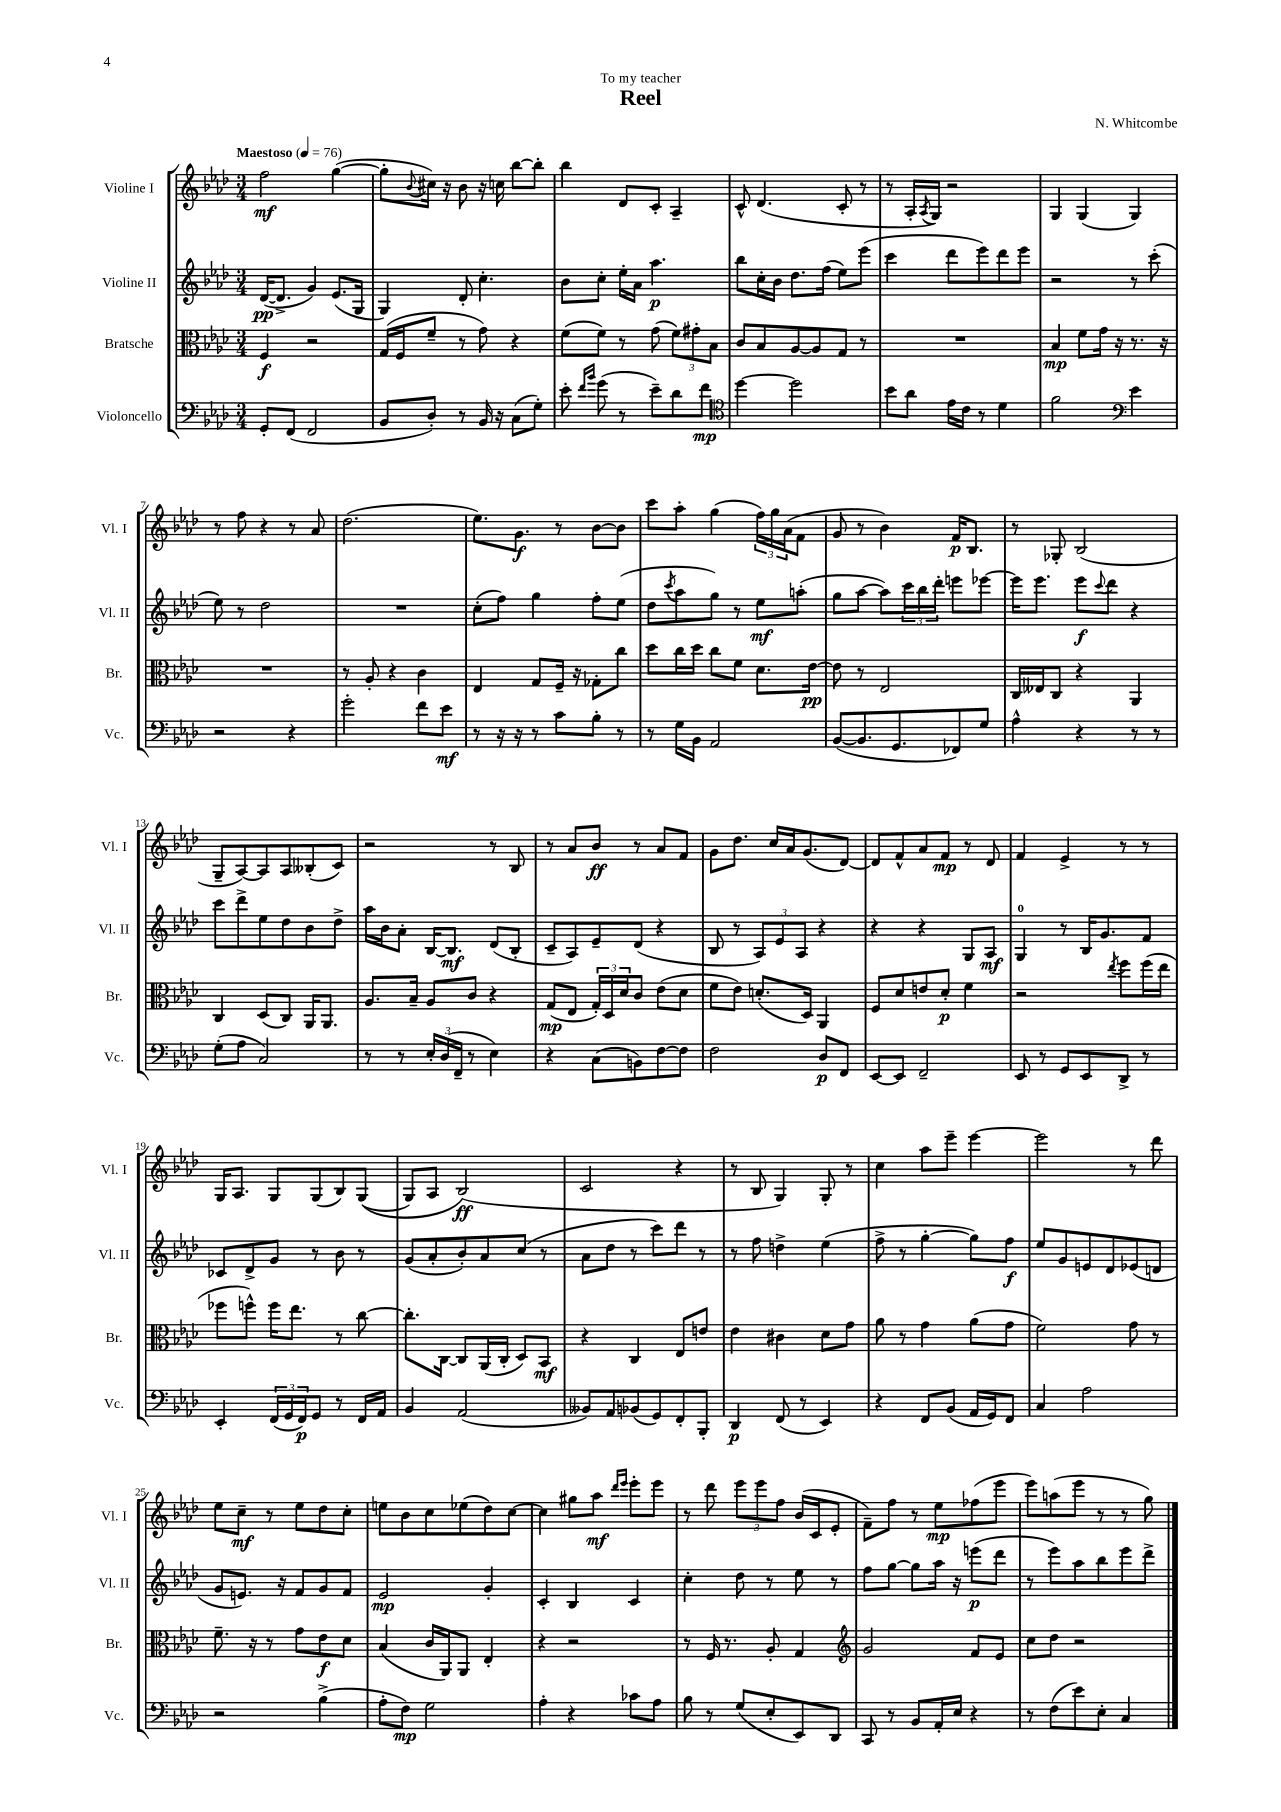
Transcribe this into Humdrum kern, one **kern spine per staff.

**kern	**kern	**kern	**kern
*staff4	*staff3	*staff2	*staff1
*clefF4	*clefC3	*clefG2	*clefG2
*k[b-e-a-d-]	*k[b-e-a-d-]	*k[b-e-a-d-]	*k[b-e-a-d-]
*M3/4	*M3/4	*M3/4	*M3/4
*MM76	*MM76	*MM76	*MM76
8GG'/L	4F/	([16d-/LK	2ff\
.	.	8.d-^/]J	.
(8FF/J	.	.	.
2FF/	2r	4g/)	.
.	.	(8.e-/L	([4gg\
.	.	16G/Jk	.
=	=	=	=
8BB-/L	(16G/LL	4G/)	8gg'\]L
.	16F/J	.	.
.	.	.	8qqb-/
8D-'/J)	8f~/J	.	16cc#\Jk)
.	.	.	16r
8r	8r	8d-'/	8b-\
16BB-/	8g\)	4.cc'\	16r
16r	.	.	16cc\
(8C\L	4r	.	[8bb-\L
8G'\J)	.	.	8bb-'\]J
=	=	=	=
8e-'\	(8f\L	8b-\L	4bb-\
16qqf/LL	.	.	.
16qqb-/JJ	.	.	.
(8g\	8f\J)	8cc'\J	.
8r	8r	16ee-'\LL	8d-/L
.	.	16a-\JJ	.
8e-~\L)	(8g\	4.aa-\	8c'/J
8d-\	12f\L)	.	4A-~/
.	12g#'\	.	.
8f\J	.	.	.
.	12B-\J	.	.
=	=	=	=
*clefC4	*	*	*
[4dd-\	8c/L	8bb-\L	8c^^/
.	8B-/	16cc'\L	(4.d-/
.	.	16b-\JJ	.
2dd-\]	[8A-/	8.dd-\L	.
.	8A-/]	.	.
.	.	(16ff\Jk	.
.	8G/J	8ee-\L)	8c'/
.	8r	(8eee-\J	8r
=	=	=	=
8b-\L	2.r	4ccc\	8r
8a-\J	.	.	16A-'/LL
.	.	.	8qA-/
.	.	.	16G/JJ)
16e-\LL	.	8ddd-\L	2r
16c\JJ	.	.	.
8r	.	8eee-\)	.
4d-\	.	8ddd-\	.
.	.	8eee-\J	.
=	=	=	=
2f\	4B-/	2r	4G/
.	8f\L	.	(4G/
.	16g\Jk	.	.
.	16r	.	.
*clefF4	*	*	*
4e-\	8.r	8r	4G/)
.	.	(8ccc'\	.
.	16r	.	.
=	=	=	=
2r	2.r	8ee-\)	8r
.	.	8r	8ff\
.	.	2dd-\	4r
4r	.	.	8r
.	.	.	8a-/
=	=	=	=
2g'\	8r	2.r	(2.dd-\
.	8A-'/	.	.
.	4r	.	.
8f\L	4c\	.	.
8e-\J	.	.	.
=	=	=	=
8r	4E-/	(8cc'\L	8.ee-\L)
16r	.	8ff\J)	.
16r	.	.	8.g\J
8r	8G/L	4gg\	.
8c\L	16F~/Jk	.	8r
.	16r	.	.
8B-'\J	8G-'\L	8ff'\L	[8b-\L
8r	8cc\J	(8ee-\J	8b-\]J
=	=	=	=
8r	8dd-\L	8dd-\L	8ccc\L
.	.	8qccc/	.
16G\LL	16cc\L	8aa-\	8aa-'\J
16BB-\JJ	16dd-\JJ	.	.
2AA-/	8cc\L	8gg\J)	(4gg\
.	8f\J	8r	.
.	8.d-\L	8ee-\L	24ff\LL)
.	.	.	24gg\
.	.	.	(24a-\J
.	.	(8aa'\J	8f\J
.	[16e-\Jk	.	.
=	=	=	=
([8BB-/L	8e-\]	8gg\L	8g/
8.BB-/]	8r	[8aa-\J	8r
.	2E-/	8aa-\]L)	4b-\)
8.GG/	.	.	.
.	.	24ccc\L	.
.	.	24bb-\	.
.	.	24ddd-'\JJ	.
8FF-/)	.	8eee\L	16f/LK
.	.	.	8.B-/J
8G/J	.	[8eee-\J	.
=	=	=	=
4A-^^\	16C/LL	16eee-\]LK	8r
.	16E--/J	8.eee-\J	.
.	8C/J	.	8G-'/
4r	4r	8eee-\L	(2B-/
.	.	8qqccc/	.
.	.	8ddd-\J	.
8r	4AA-/	4r	.
8r	.	.	.
=	=	=	=
(8G'\L	4C/	8ccc\L	8G~/L
8A-\J	.	8ddd-^\	[8A-/)
2C/)	(8D-/L	8ee-\	8A-/]
.	8C/J)	8dd-\	8A-/
.	16AA-/LK	8b-\	(8B--'/
.	8.AA-/J	.	.
.	.	8dd-^\J	8c/J)
=	=	=	=
8r	8.A-/L	16aa-\LL	2r
.	.	16b-\J	.
8r	.	8a-'\J	.
.	16B-~/Jk	.	.
24E-'/LL	8A-/L	[16B-/LK	.
(24D-/	.	.	.
.	.	8.B-/]J	.
24FF~/JJ	.	.	.
8r	8c/J	.	.
4E-\)	4r	(8d-/L	8r
.	.	8B-'/J	8B-/
=	=	=	=
4r	(8G/L	8c~/L	8r
.	8E-/J	8A-/)	8a-/L
(8C\L	24G'/LL)	8e-~/	8b-/J
.	24D-/	.	.
.	24d-/J	.	.
8BB\)	8c/J	(8d-/J	8r
[8F\	(8e-\L	4r	8a-/L
8F\]J	8d-\J	.	8f/J
=	=	=	=
2F\	8f\L	8B-/	8g\L
.	8e-\J)	8r	8.dd-\J
.	(8.d'/L	12A-/L)	.
.	.	.	16cc/LL
.	.	12e-/	.
.	.	.	16a-/J
.	.	12A-/J	.
.	16D-/Jk)	.	(8.g/
8D-/L	4AA-/	4r	.
8FF/J	.	.	[8d-/J)
=	=	=	=
[8EE-/L	8F/L	4r	8d-/]L
8EE-/]J	8d-/	.	8f^^/
2FF~/	8e/	4r	8a-/
.	8d-'/J	.	8f/J
.	4f\	8G/L	8r
.	.	8A-/J	8d-/
=	=	=	=
8EE-/	2r	4G/	4f/
8r	.	.	.
8GG/L	.	8r	4e-^/
8EE-/	.	16B-/LK	.
.	.	8.g/	.
.	8qee-/	.	.
8DD-^/J	8ff\L	.	8r
8r	(16ff\L	8f/J	8r
.	16ee-\JJ	.	.
=	=	=	=
4EE-'/	8ff-\L	8c-/L	16G/LK
.	.	.	8.A-/J
.	8ff^^\J)	8d-^/	.
(24FF/LL	16ff\LK	8g/J	8G/L
24GG/	.	.	.
.	8.ee-\J	.	.
24FF/J)	.	.	.
8GG/J	.	8r	(8G/
8r	8r	8b-\	8B-/)
16FF/LL	[8cc\	8r	&((8G/J
16AA-/JJ	.	.	.
=	=	=	=
4BB-/	8.cc'\]L	(8g/L	8G/L)
.	.	8a-'/	8A-/J
.	[16C\Jk	.	.
(2AA-/	8C/]L	8b-'/)	(2B-/&)
.	(16AA-/L	8a-/	.
.	16C'/JJ	.	.
.	8D-/L)	(8cc/J	.
.	8BB-/J	8r	.
=	=	=	=
8BB--/L)	4r	8a-\L	2c/
8AA-/	.	8dd-\J	.
(8BB-/	4C/	8r	.
8GG/)	.	8ccc\L)	.
8FF'/	8E-/L	8ddd-\J	4r
8BBB-'/J	8e/J	8r	.
=	=	=	=
4DD-/	4e-\	8r	8r
.	.	8ff\	8B-/
(8FF/	4c#\	4dd^\	4G/)
8r	.	.	.
4EE-/)	8d-\L	(4ee-\	8G'/
.	8g\J	.	8r
=	=	=	=
4r	8a-\	8ff^\	4cc\
.	8r	8r	.
8FF/L	4g\	[4gg'\	8aa-\L
(8BB-/J	.	.	8eee-~\J
16AA-/LL	(8a-\L	8gg\]L)	[4eee-\
16GG/J)	.	.	.
8FF/J	8g\J	8ff\J	.
=	=	=	=
4C/	2f\)	8ee-/L	2eee-\]
.	.	8g/	.
2A-\	.	8e/	.
.	.	8d-/	.
.	8g\	(8e-/	8r
.	8r	8d/J	8ddd-\
=	=	=	=
2r	8.f~\	8g/L	8ee-\L
.	.	8.e/J)	8cc~\J
.	16r	.	.
.	8r	.	8r
.	.	16r	.
.	8g\L	8f/L	8ee-\L
(4B-^\	8e-\	8g/	8dd-\
.	8d-\J	8f/J	8cc'\J
=	=	=	=
8A-'\L	(4B-/	2e-/	8ee\L
8F\J)	.	.	8b-\
2G\	16c/LL	.	8cc\
.	16AA-/J)	.	.
.	8AA-/J	.	(8ee-\
.	4E-'/	4g'/	8dd-\)
.	.	.	[8cc\J
=	=	=	=
4A-'\	4r	4c'/	4cc\]
4r	2r	4B-/	8gg#\L
.	.	.	8aa-\J
.	.	.	16qqddd-/LL
.	.	.	16qqeee-/JJ
8c-\L	.	4c/	8eee-'\L
8A-\J	.	.	8eee-\J
=	=	=	=
8B-\	8r	4cc'\	8r
8r	16F/	.	8ddd-\
.	8.r	.	.
(8G/L	.	8dd-\	12eee-\L
.	.	.	12eee-\
8E-'/	8A-'/	8r	.
.	.	.	12ff\J
8EE-/)	4G/	8ee-\	(16b-/LL
.	.	.	16c/J
8DD-/J	.	8r	8e-'/J
=	=	=	=
*	*clefG2	*	*
8CC/	2g/	8ff\L	8f~\L)
8r	.	[8gg\J	8ff\J
8BB-/L	.	8gg\]L	8r
16AA-'/L	.	16aa-\Jk	8ee-\L
16E-/JJ	.	16r	.
4r	8f/L	(8eee\L	(8ff-\
.	8e-/J	8ddd-\J	8eee-\J
=	=	=	=
8r	8cc\L	8r	8eee-\L)
(8F\L	8dd-\J	8eee-\L)	(8aa\
8e-\)	2r	8aa-\	8eee-\J
8E-'\J	.	8bb-\	8r
4C/	.	8eee-\	8r
.	.	8ddd-^\J	8gg\)
==	==	==	==
*-	*-	*-	*-
